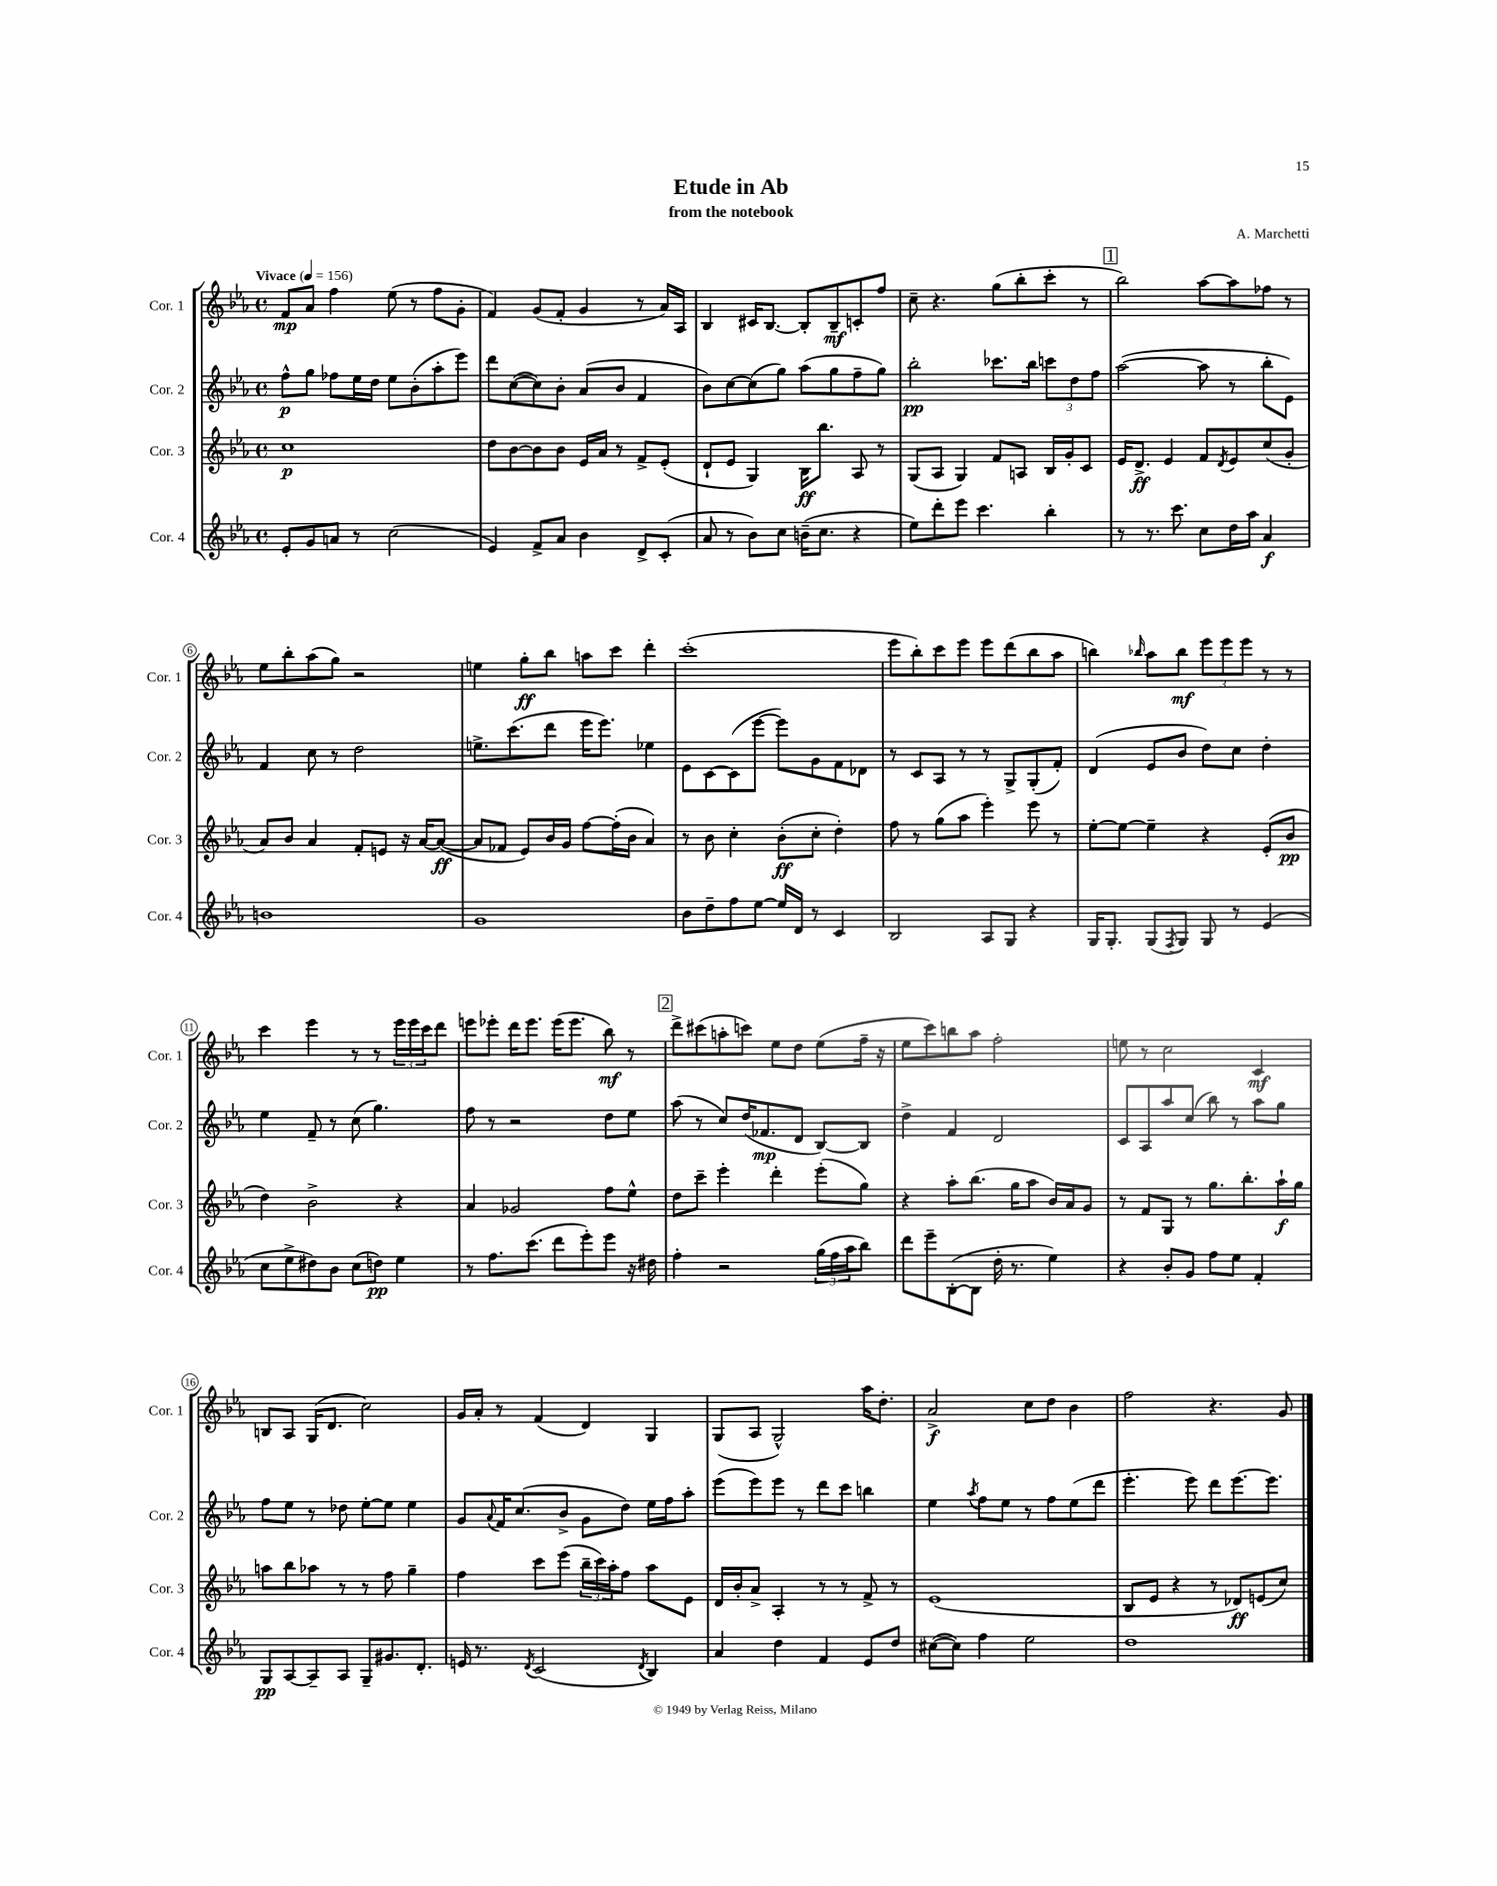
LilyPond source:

\header { title = "Etude in Ab" composer = "A. Marchetti" subtitle = "from the notebook" }
<<
\new StaffGroup <<
\new Staff = "s0" \with { instrumentName = "Cor. 1" shortInstrumentName = "Cor. 1" } {
    \clef treble \key ees \major \defaultTimeSignature \time 4/4 \tempo "Vivace" 4 = 156
    f'8\mp aes'8 f''4 ees''8( r8 f''8 g'8-. |
    f'4) g'8( f'8-. g'4 r8 aes'16) aes16 |
    bes4 cis'16 bes8.~ bes8-. bes8--\mf c'8-. f''8 |
    c''8-- r4. g''8( bes''8-. c'''8-. r8 |
    \mark \markup { \box "1" } bes''2) aes''8~ aes''8 fes''8 r8 |
    ees''8 bes''8-. aes''8( g''8) r2 |
    e''4 g''8-.\ff bes''8 a''8 c'''8 d'''4-. |
    c'''1-.( |
    ees'''8 bes''8-.) c'''8 ees'''8 ees'''8 d'''8( bes''8 aes''8 |
    b''4) \grace { bes''16 } aes''8 bes''8\mf \tuplet 3/2 { ees'''8 ees'''8 ees'''8 } r8 r8 |
    c'''4 ees'''4 r8 r8 \tuplet 3/2 { ees'''16 ees'''16 c'''16 } d'''8 |
    e'''8 ees'''8-. d'''16 ees'''8. ees'''16( ees'''8. bes''8\mf) r8 |
    \mark \markup { \box "2" } d'''8-> cis'''8( a''8-. c'''8) ees''8 d''8 ees''8( f''16-- r16 |
    ees''8 c'''8) b''8 aes''8 f''2-. |
    e''8 r8 c''2 c'4\mf |
    b8 aes8 g16( d'8. c''2) |
    g'16 aes'16-. r8 f'4( d'4) g4 |
    g8( aes8 g2-^) aes''16 d''8.-. |
    aes'2->\f c''8 d''8 bes'4 |
    f''2 r4. g'8 \bar "|." |
}
\new Staff = "s1" \with { instrumentName = "Cor. 2" shortInstrumentName = "Cor. 2" } {
    \clef treble \key ees \major \defaultTimeSignature \time 4/4
    f''8-^\p g''8 fes''8 ees''16 d''16 ees''8 bes'8-.( aes''8-. ees'''8) |
    d'''8 c''8~( c''8) bes'8-. aes'8( bes'8 f'4 |
    bes'8) c''8~ c''8( g''8) aes''8( g''8 f''8-- g''8) |
    bes''2-.\pp ces'''8. bes''16 \tuplet 3/2 { c'''8 d''8 f''8 } |
    \mark \markup { \box "1" } aes''2~( aes''8 r8 bes''8-. ees'8) |
    f'4 c''8 r8 d''2 |
    e''8.-> c'''8.( d'''8 ees'''16 ees'''8.) ees''4 |
    ees'8 c'8~ c'8( ees'''8~ ees'''8) g'8 f'8 des'8 |
    r8 c'8 aes8 r8 r8 g8-> g8-.( f'8-.) |
    d'4( ees'8 bes'8 d''8) c''8 d''4-. |
    ees''4 f'8-- r8 c''8( g''4.) |
    f''8 r8 r2 d''8 ees''8 |
    \mark \markup { \box "2" } aes''8( r8 c''8) d''16( fes'8.\mp d'8 bes8~) bes8 |
    d''4-> f'4 d'2 |
    c'8 aes8 aes''8 c''8( bes''8) r8 aes''8 g''8 |
    f''8 ees''8 r8 des''8 ees''8~-. ees''8 ees''4 |
    g'8 \appoggiatura { aes'8 } f'16 c''8.( bes'8-> g'8 d''8) ees''16 f''16 aes''8-. |
    ees'''8( ees'''8) ees'''8 r8 d'''8 c'''8 b''4 |
    ees''4 \acciaccatura { aes''8 } f''8 ees''8 r8 f''8 ees''8( d'''8 |
    ees'''4.-. ees'''8) d'''8 ees'''8.~ ees'''8. \bar "|." |
}
\new Staff = "s2" \with { instrumentName = "Cor. 3" shortInstrumentName = "Cor. 3" } {
    \clef treble \key ees \major \defaultTimeSignature \time 4/4
    c''1\p |
    d''8 bes'8~ bes'8 bes'8 ees'16 aes'16 r8 f'8-> ees'8-.( |
    d'8-! ees'8 g4) bes16\ff bes''8. aes8 r8 |
    g8( aes8 g4) f'8 a8 bes16 g'16-. c'8 |
    \mark \markup { \box "1" } ees'16 d'8.->\ff ees'4 f'8 \acciaccatura { d'8 } ees'8 c''8( g'8-. |
    aes'8) bes'8 aes'4 f'8-. e'8 r16 aes'16~ aes'8~\ff( |
    aes'8 fes'8 ees'8) bes'16 g'16 f''8~ f''16-.( bes'16 aes'4) |
    r8 bes'8 c''4-. bes'8-.\ff( c''8-. d''4-.) |
    f''8 r8 g''8( aes''8 ees'''4-.) ees'''8 r8 |
    ees''8~-. ees''8~ ees''4-- r4 ees'8-.( bes'8\pp |
    d''4) bes'2-> r4 |
    aes'4 ges'2 f''8 ees''8-^ |
    \mark \markup { \box "2" } d''8 c'''8-- ees'''4-. d'''4-. ees'''8-.( g''8) |
    r4 aes''8-. bes''8.( g''16 aes''8 bes'16) aes'16 g'8 |
    r8 f'8 g8 r8 g''8. bes''8.-. aes''16-!\f g''16 |
    a''8 bes''8 aes''8 r8 r8 f''8 g''4-- |
    f''4 c'''8 ees'''8( \tuplet 3/2 { bes''16-- c'''16) aes''16-. } f''8 aes''8 ees'8 |
    d'16 bes'16-. aes'8-> aes4-. r8 r8 f'8-> r8 |
    ees'1( |
    bes8 ees'8 r4 r8 des'8\ff) e'8( c''8) \bar "|." |
}
\new Staff = "s3" \with { instrumentName = "Cor. 4" shortInstrumentName = "Cor. 4" } {
    \clef treble \key ees \major \defaultTimeSignature \time 4/4
    ees'8-. g'8 a'8 r8 c''2( |
    ees'4) f'8-> aes'8 bes'4 d'8-> c'8-.( |
    aes'8 r8 bes'8) c''8 b'16--( c''8. r4 |
    ees''8) d'''8-. ees'''8 c'''4. bes''4-. |
    \mark \markup { \box "1" } r8 r8. c'''8. c''8 d''16 aes''16 aes'4\f |
    b'1 |
    g'1 |
    bes'8 d''8-- f''8 ees''8~ ees''16 d'16 r8 c'4 |
    bes2 aes8 g8 r4 |
    g16 g8.-. g8( \acciaccatura { f8 } g8) g8 r8 ees'4( |
    c''8 ees''8-> dis''8) bes'8 c''8( d''8\pp) ees''4 |
    r8 f''8. c'''8.( d'''8 ees'''8-.) ees'''8 r16 dis''16 |
    \mark \markup { \box "2" } f''4-. r2 \tuplet 3/2 { g''16( f''16 aes''16 } bes''8) |
    d'''8 ees'''8-- bes8~-.( bes8 d''16-. r8. ees''4) |
    r4 bes'8-. g'8 f''8 ees''8 f'4-. |
    g8\pp aes8~ aes8-- aes8 g8-- gis'8. d'8.-. |
    e'16 r8. \acciaccatura { d'8 } c'2( \acciaccatura { d'8 } bes4) |
    aes'4 d''4 f'4 ees'8 d''8 |
    cis''8~( cis''8) f''4 ees''2 |
    d''1 \bar "|." |
}
>>
>>
\layout { \context { \Score \override BarNumber.stencil = #(make-stencil-circler 0.1 0.3 ly:text-interface::print) } }
